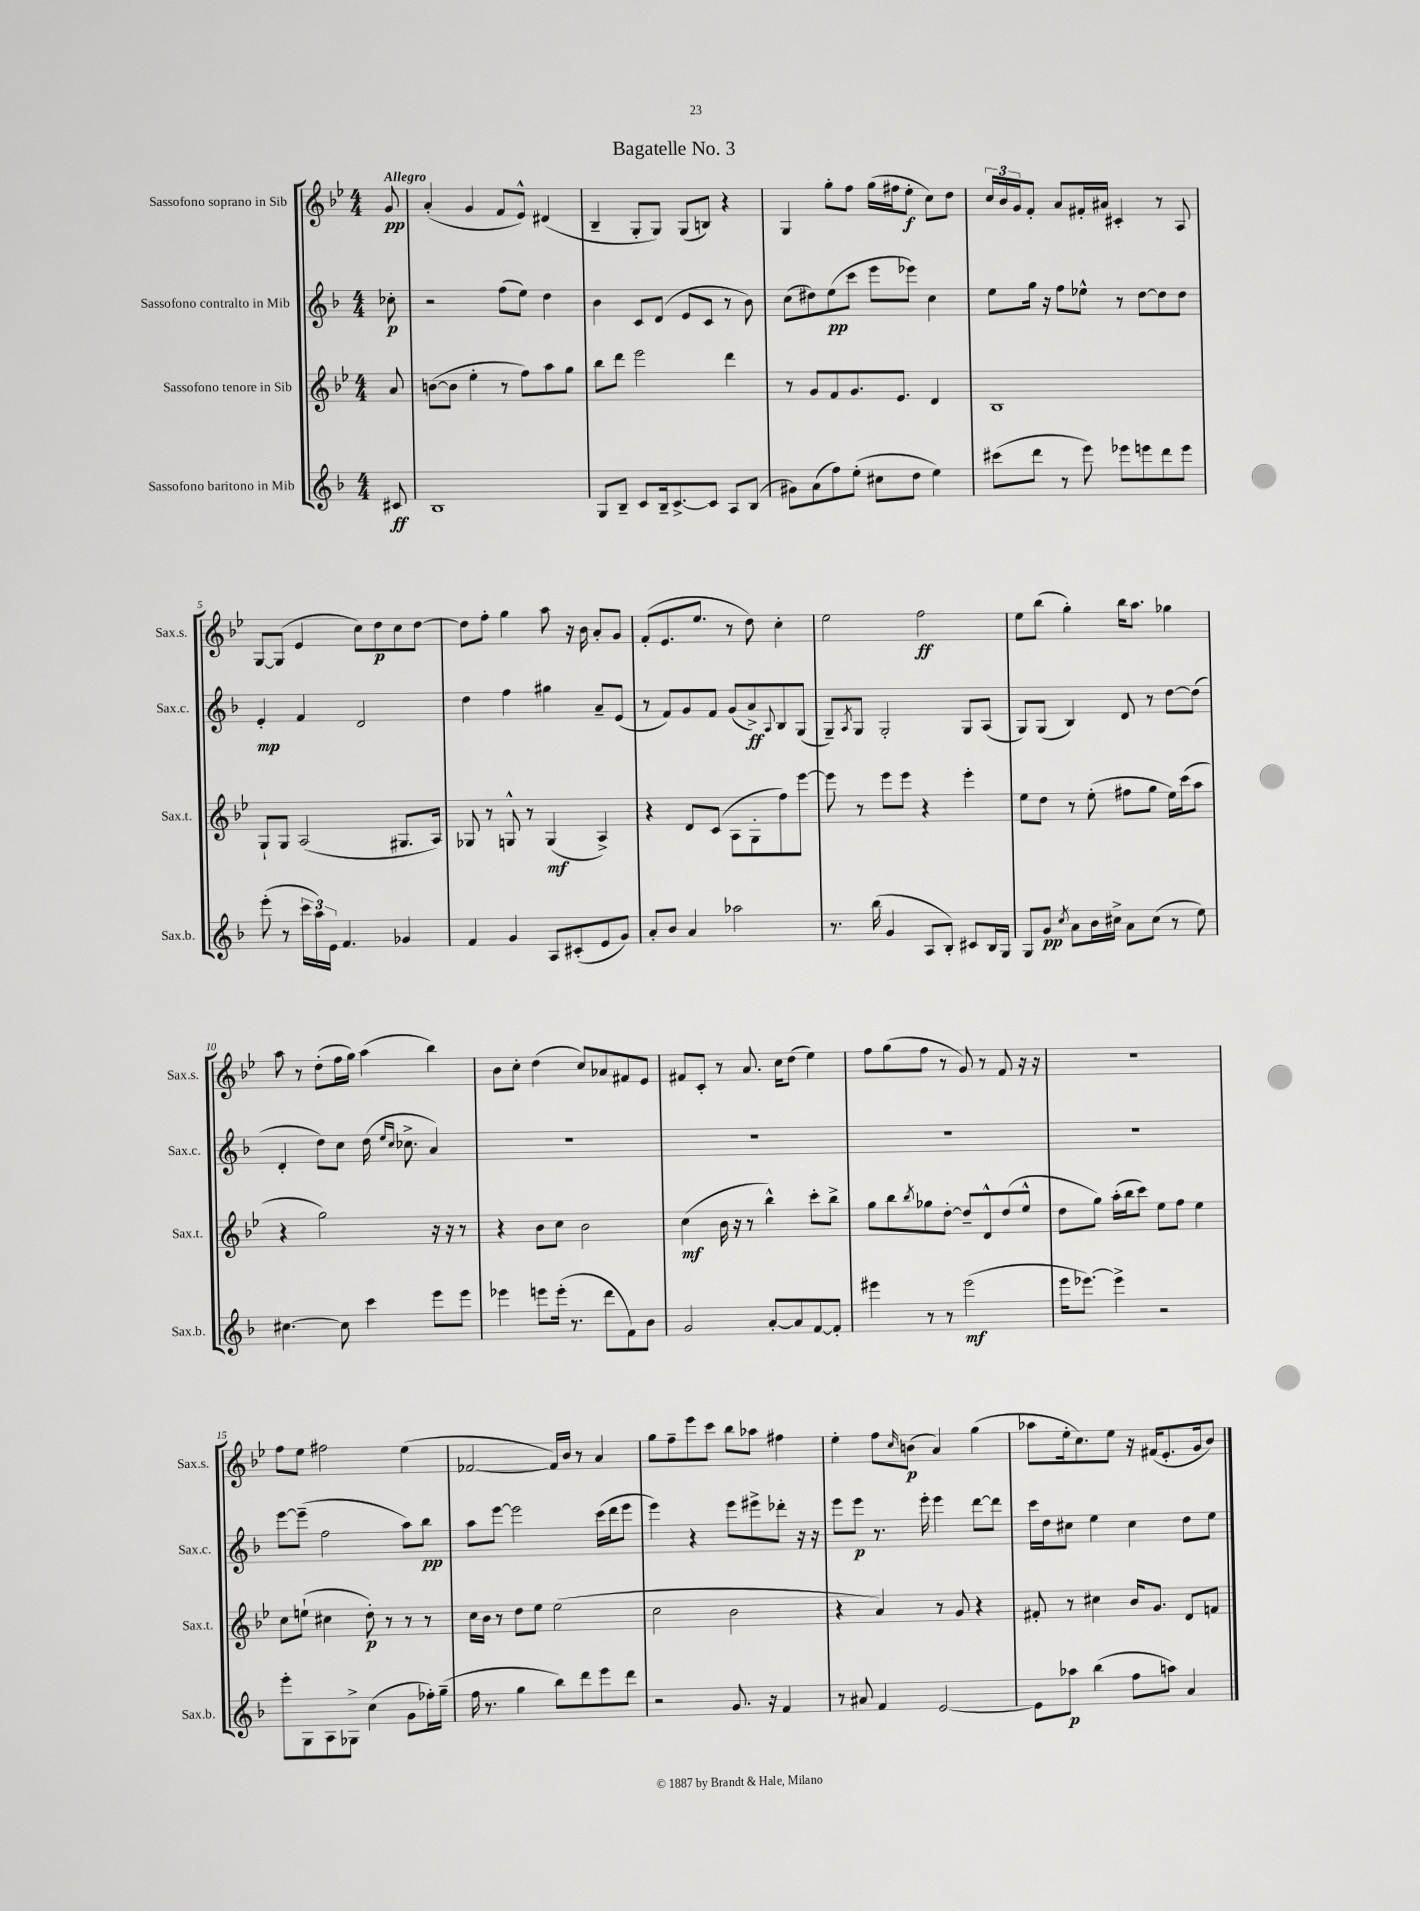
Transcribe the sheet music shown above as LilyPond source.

\header { title = "Bagatelle No. 3" }
<<
\new StaffGroup <<
\new Staff = "s0" \with { instrumentName = "Sassofono soprano in Sib" shortInstrumentName = "Sax.s." } {
    \clef treble \key bes \major \numericTimeSignature \time 4/4 \partial 8 \tempo "Allegro"
    g'8\pp |
    a'4-.( g'4 f'8 ees'8-^) dis'4( |
    bes4-- g8-. g8) g8( b8) r4 |
    g4 g''8-. f''8 g''16( fis''16 ees''8-.\f c''8) d''8 |
    \tuplet 3/2 { c''16 bes'16 g'16 } f'8-. a'8 fis'16-. ais'16 cis'4-. r8 a8 |
    g8~ g8( ees'4 c''8) d''8\p c''8 d''8~ |
    d''8 f''8-. g''4 a''8 r16 bes'16 a'8-. g'8 |
    f'8-.( ees'8. ees''8. r8 d''8) c''4-. |
    ees''2 f''2\ff |
    ees''8 bes''8( g''4-.) bes''16 a''8. ges''4 |
    a''8 r8 d''8-.( f''16 g''16) a''4( bes''4) |
    bes'8 c''8-. d''4( c''8) aes'8 fis'8 ees'8 |
    fis'8 c'8-. r8 a'8. c''16 d''8( ees''4) |
    f''8 g''8( f''8 r8 g'8) r8 f'8 r16 r16 |
    R1 |
    f''8 ees''8 fis''2 ees''4( |
    fes'2~ fes'16) bes'16 r8 a'4 |
    g''8 f''8-- ees'''8 c'''8 bes''8 aes''8 fis''4 |
    ees''4-. f''8 \grace { c''16 } b'8\p( a'4) g''4( |
    aes''8 ees''16-. c''8.) ees''8 r16 fis'16( ees'8.-. g'16 bes'8) \bar "|." |
}
\new Staff = "s1" \with { instrumentName = "Sassofono contralto in Mib" shortInstrumentName = "Sax.c." } {
    \clef treble \key f \major \numericTimeSignature \time 4/4 \partial 8
    ces''8-.\p |
    r2 f''8( e''8) d''4 |
    bes'4 c'8 d'8( e'8 c'8 r8 bes'8) |
    c''8( dis''8) e''8\pp( c'''8 e'''8 ees'''8) c''4 |
    e''8 g''16 r16 f''8 ees''8-^ r8 d''8~ d''8 d''8 |
    e'4-.\mp f'4 d'2 |
    d''4 f''4 gis''4 a'8-- e'8( |
    r8 f'8) g'8 f'8 g'8( a'8->\ff) \appoggiatura { a8 } bes8 g8( |
    g8--) \acciaccatura { a8 } g8 g2-. g8 a8( |
    g8) g8( bes4) d'8 r8 d''8~ d''8( |
    d'4-. d''8) c''8 d''16( \grace { e''16 c''16 } ces''8.-> a'4) |
    R1 |
    R1 |
    R1 |
    R1 |
    e'''8~ e'''8--( f''2 a''8) bes''8\pp |
    a''8 e'''8~ e'''2 c'''16( d'''16 e'''8 |
    e'''4) r4 e'''8 eis'''8-> des'''8-. r16 r16 |
    e'''8 e'''8\p r8. e'''16-. e'''4 d'''8~ d'''8 |
    c'''16 d''16 cis''8 e''4 cis''4 d''8 e''8 \bar "|." |
}
\new Staff = "s2" \with { instrumentName = "Sassofono tenore in Sib" shortInstrumentName = "Sax.t." } {
    \clef treble \key bes \major \numericTimeSignature \time 4/4 \partial 8
    a'8 |
    b'8~( b'8 ees''4-. r8 f''8) a''8 g''8 |
    bes''8 d'''8 ees'''2 d'''4 |
    r8 g'8 f'8 g'8. ees'8. d'4 |
    bes1 |
    g8-! g8 a2( gis8. a16) |
    ges8 r8 g8-^ r8 g4\mf( a4->) |
    r4 d'8 c'8( a8 g8-. f''8) ees'''8~ |
    ees'''8 r8 ees'''8 ees'''8 r4 ees'''4-. |
    ees''8 d''8 r8 ees''8-.( fis''8 g''8 ees''16) c'''16( a''8 |
    r4 g''2) r16 r16 r8 |
    r4 bes'8 c''8 bes'2 |
    c''4\mf( bes'16 r16 r8 bes''4-^) c'''8-. bes''8-> |
    g''8 bes''8 \acciaccatura { bes''8 } ges''8 d''8~-. d''8-- d'8-^ d''8( ees''8-^ |
    d''8 g''8) a''16-.( bes''16 c'''8) ees''8 f''8 ees''4 |
    c''8 e''8-!( cis''4 d''8-.\p) r8 r8 r8 |
    c''16 bes'16 r8 d''8 ees''8 ees''2( |
    c''2 bes'2 |
    r4 a'4) r8 g'8 r4 |
    fis'8-. r8 cis''4 bes'16 g'8. d'8 f'8 \bar "|." |
}
\new Staff = "s3" \with { instrumentName = "Sassofono baritono in Mib" shortInstrumentName = "Sax.b." } {
    \clef treble \key f \major \numericTimeSignature \time 4/4 \partial 8
    cis'8\ff |
    bes1 |
    g8 bes8-- c'8 bes16-- c'8.~-> c'8 a8 bes8( |
    gis'8) a'8( f''8) e''8-.( cis''8 d''8 e''4) |
    cis'''8( d'''8 r8 e'''8) ees'''8 e'''8 d'''8 e'''8 |
    e'''8-.( r8 \tuplet 3/2 { c'''16 a''16) e'16 } f'4. ges'4 |
    f'4 g'4 a8 cis'8-.( e'8 g'8) |
    a'8-. bes'8 a'4 aes''2 |
    r8. bes''16( g'4 a8 bes8-.) cis'8 bes16 g16 |
    g8 g'8\pp \acciaccatura { c''8 } a'8 bes'16 cis''16-> a'8 cis''8( r8 e''8) |
    cis''4.~ cis''8 c'''4 e'''8 e'''8 |
    ees'''4 e'''8 e'''16-.( r8. d'''8 f'8) bes'8 |
    g'2 a'8~-. a'8 f'8~ f'8-. |
    eis'''4 r8 r8 eis'''2\mf( |
    e'''16 ees'''8.~) ees'''4-> r2 |
    e'''8-. g8 a8 ges8-> c''4( g'8 fes''16-.) g''16--( |
    f''16 r8. g''4 bes''8) d'''8 e'''8 d'''8 |
    r2 g'8. r16 f'4 |
    r8 ais'8 f'4 e'2~ |
    e'8 aes''8\p bes''4( f''8 a''8) a'4 \bar "|." |
}
>>
>>
